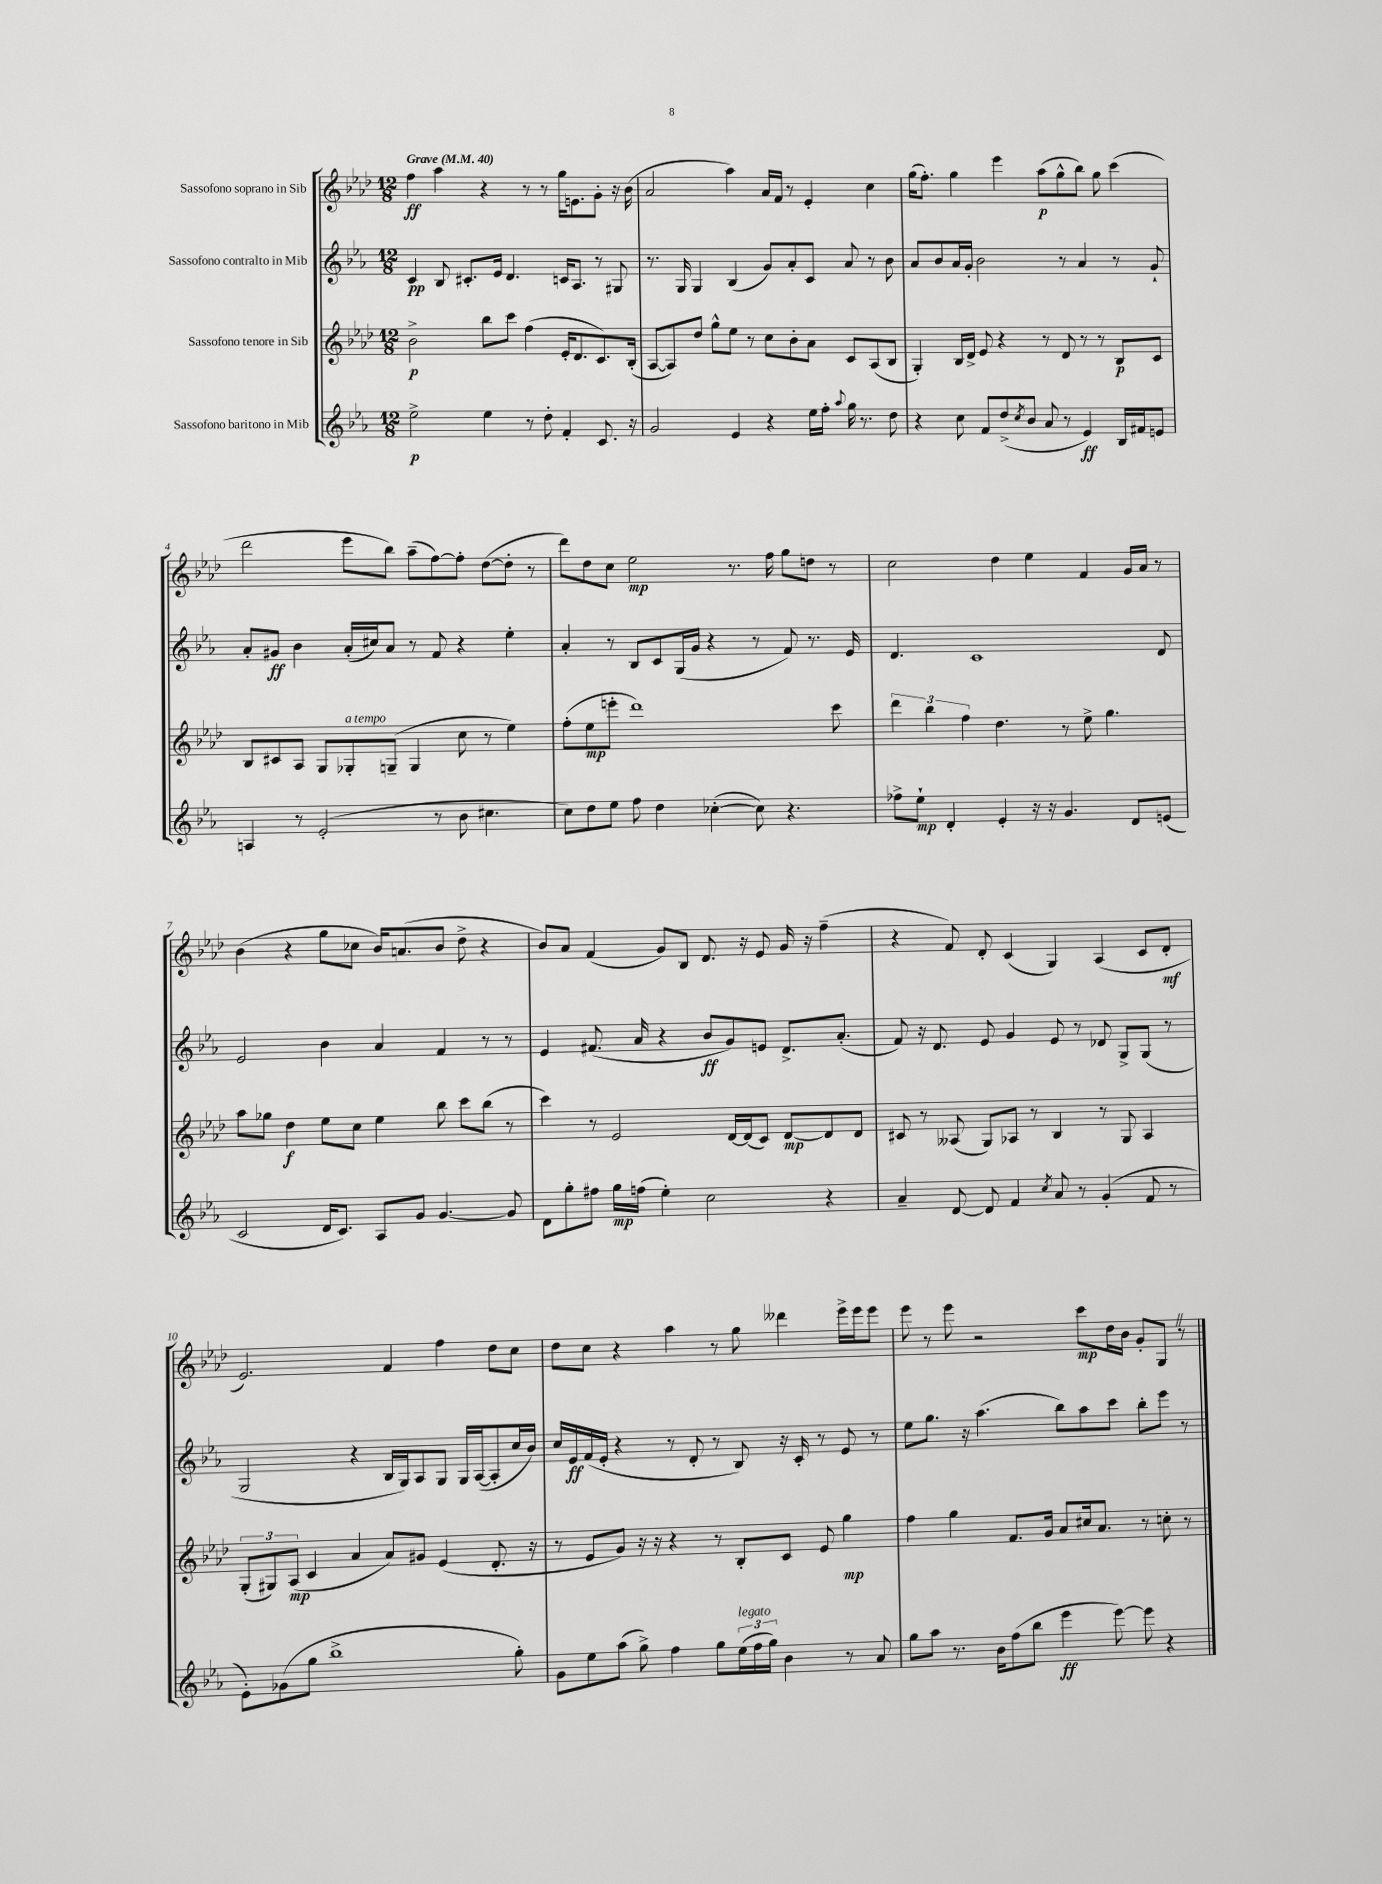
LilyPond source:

<<
\new StaffGroup <<
\new Staff = "s0" \with { instrumentName = "Sassofono soprano in Sib" } {
    \clef treble \key aes \major \numericTimeSignature \time 12/8 \tempo "Grave" 4 = 40
    f''4\ff aes''4 r4 r8 r8 g''16 e'8. g'8-. r16 bes'16( |
    aes'2 aes''4) aes'16 f'16 r8 ees'4-. c''4 |
    g''16( f''8.-.) g''4 ees'''4 aes''8\p( g''8-^ bes''8) g''8 c'''4( |
    des'''2 ees'''8 bes''8) aes''8--( f''8~) f''8-. des''8~( des''8-. r8 |
    des'''8) des''8 c''8 ees''2\mp r8. f''16 g''8 d''8 r8 |
    c''2 des''4 ees''4 f'4 g'16 aes'16 r8 |
    bes'4( r4 g''8 ces''8 bes'16) a'8.( bes'8 des''8-> r4 |
    bes'8) aes'8 f'4( g'8) bes8 des'8. r16 ees'8 g'16 r16 f''4--( |
    r4 f'8) des'8-. c'4( g4) aes4( c'8 des'8-.\mf |
    ees'2.) f'4 f''4 des''8 c''8 |
    des''8 c''8 r4 aes''4 r8 g''8 deses'''4 ees'''16-> ees'''16 ees'''8 |
    ees'''8 r8 ees'''8 r2 c'''8\mp des''16 bes'16 g'8-. g8 \once \override BreathingSign.text = \markup { \musicglyph "scripts.caesura.straight" } \breathe r8 \bar "|." |
}
\new Staff = "s1" \with { instrumentName = "Sassofono contralto in Mib" } {
    \clef treble \key ees \major \numericTimeSignature \time 12/8
    c'4\pp bes8 cis'8.-. ees'16 d'4. c'16 aes8. r8 gis8 |
    r8. g16 g4 bes4( g'8) aes'8-. c'8 aes'8 r8 bes'8 |
    aes'8 bes'8 aes'16 g'16-. bes'2 r8 aes'4 r8 g'8-! |
    aes'8-. gis'8\ff bes'4 aes'16-.( cis''16) aes'8 r8 f'8 r4 ees''4-. |
    aes'4-. r8 bes8 c'8 g16( g'16 r4 r8 f'8) r8. ees'16 |
    d'4. c'1 d'8 |
    ees'2 bes'4 aes'4 f'4 r8 r8 |
    ees'4 fis'8.( aes'16 r4 bes'8\ff g'8) e'8 d'8.-> aes'8.-.( |
    f'8) r16 d'8. ees'8 g'4 ees'8 r8 des'8 g8-> g8( r8 |
    g2 r4 bes16 g16) aes8 g8 g16 aes16~( aes8-. c''16 bes'16) |
    c''16 ees'16\ff f'16( ees'16-. r4 r8 d'8-. r8 bes8) r16 c'16-. r8 ees'8 r8 |
    ees''8 g''8. r16 aes''4.( bes''8) aes''8 c'''8 bes''8-. ees'''8 r8 \bar "|." |
}
\new Staff = "s2" \with { instrumentName = "Sassofono tenore in Sib" } {
    \clef treble \key aes \major \numericTimeSignature \time 12/8
    bes'2->\p bes''8 c'''8 f''4( ees'16-. des'8. c'8.) bes16-.( |
    aes8~ aes8) des''8 g''8-^ ees''8 r8 c''8 bes'8-. aes'8 c'8 aes8( bes8 |
    g4-.) bes16 des'16-> ees'8 r4 r8 des'8 r8 r8 bes8\p c'8 |
    bes8 cis'8 aes8 g8 ges8-.^\markup { \italic "a tempo" } g8--( g4 c''8 r8 ees''4) |
    f''8-.( ees''8\mp e'''8-. des'''1) c'''8 |
    \tuplet 3/2 { des'''4 bes''4 f''4 } des''4. r8 ees''8-> g''4. |
    aes''8 ges''8 des''4\f ees''8 c''8 ees''4 bes''8 c'''8 bes''8( r8 |
    c'''4) r8 ees'2 des'16~ des'16( c'8) des'8~\mp des'8 des'8 |
    cis'8 r8 aeses8( g8) aes8 r8 bes4 r8 g8 aes4 |
    \tuplet 3/2 { g8-.( gis8) aes8\mp( } c'4 aes'4 aes'8) gis'8 ees'4( des'8.-. r16 |
    r8 ees'8 g'8) r16 r16 r4 r8 bes8-. c'8 ees'8 g''4\mp |
    f''4 g''4 f'8. g'16 aes'8 cis''16 aes'8. r8 c''8-. r8 \bar "|." |
}
\new Staff = "s3" \with { instrumentName = "Sassofono baritono in Mib" } {
    \clef treble \key ees \major \numericTimeSignature \time 12/8
    ees''2->\p ees''4 r8 d''8-. f'4-. c'8. r16 |
    g'2 ees'4 r4 ees''16 f''16-. \appoggiatura { aes''8 } g''16 r8. d''8 |
    r4 c''8 f'8 d''8->( \acciaccatura { c''8 } bes'8 aes'8 r8 ees'4\ff) bes16 fis'16 e'8 |
    a4 r8 ees'2-.( r8 bes'8 cis''4. |
    c''8) d''8 ees''8 f''8 d''4 ces''4~-.( ces''8) r4. |
    fes''8-> ees''8-!\mp d'4-. ees'4-. r16 r16 g'4. d'8 e'8( |
    c'2 d'16 c'8.) aes8 g'8 g'4.~ g'8 |
    d'8 g''8-. fis''8 g''16\mp f''16( ees''4-.) c''2 r4 |
    aes'4-- d'8~ d'8 f'4 \acciaccatura { c''8 } aes'8 r8 g'4-.( f'8 r8 |
    ees'8-.) ges'8( g''8 bes''1-> g''8-.) |
    g'8 ees''8 aes''8( g''8->) f''4 g''8 \tuplet 3/2 { ees''16^\markup { \italic "legato" }( f''16 g''16) } bes'4 r8 aes'8 |
    g''8 aes''8 r8. bes'16 f''8( bes''8 ees'''4\ff ees'''8~) ees'''8 r4 \bar "|." |
}
>>
>>
